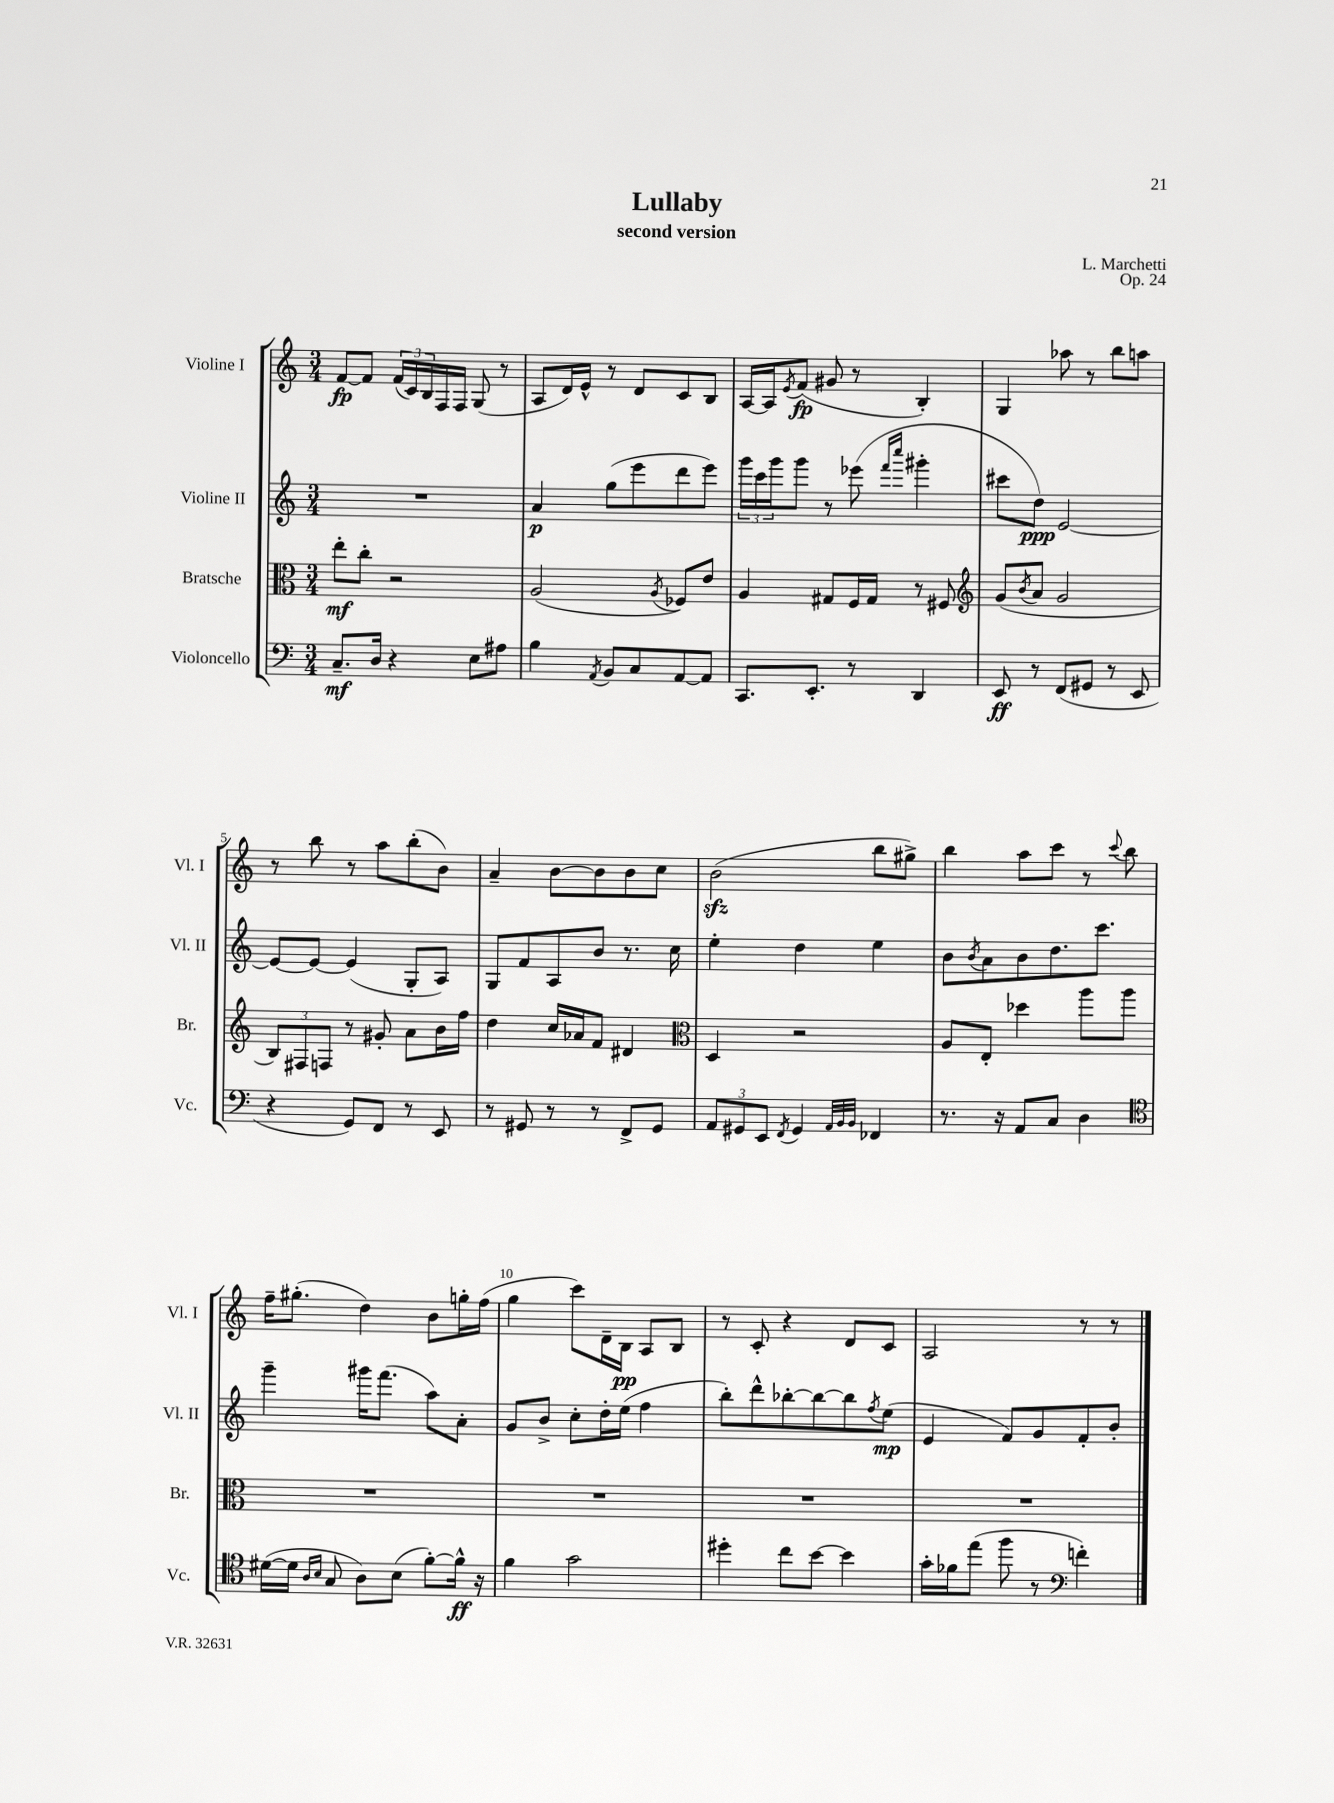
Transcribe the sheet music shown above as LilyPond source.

\header { title = "Lullaby" composer = "L. Marchetti" subtitle = "second version" opus = "Op. 24" }
<<
\new StaffGroup <<
\new Staff = "s0" \with { instrumentName = "Violine I" shortInstrumentName = "Vl. I" } {
    \clef treble \key c \major \numericTimeSignature \time 3/4
    f'8~\fp f'8 \tuplet 3/2 { f'16( c'16) b16 } f16 f16 g8( r8 |
    a8 d'16) e'16-^ r8 d'8 c'8 b8 |
    a16~ a16 \acciaccatura { e'8 } f'8\fp( gis'8 r8 b4-.) |
    g4 aes''8 r8 b''8 a''8 |
    r8 b''8 r8 a''8 b''8-.( b'8) |
    a'4-- b'8~ b'8 b'8 c''8 |
    b'2\sfz( b''8 gis''8->) |
    b''4 a''8 c'''8 r8 \appoggiatura { c'''8 } b''8 |
    f''16-- gis''8.-.( d''4) b'8 g''16-. f''16( |
    g''4 c'''8) d'16-- b16\pp a8 b8 |
    r8 c'8-. r4 d'8 c'8 |
    a2 r8 r8 \bar "|." |
}
\new Staff = "s1" \with { instrumentName = "Violine II" shortInstrumentName = "Vl. II" } {
    \clef treble \key c \major \numericTimeSignature \time 3/4
    R2. |
    a'4\p g''8( e'''8 d'''8 e'''8) |
    \tuplet 3/2 { g'''16 c'''16 g'''16 } g'''8 r8 ees'''8( \grace { f'''16 c''''16 } gis'''4-. |
    cis'''8 d''8\ppp) e'2~ |
    e'8~ e'8~ e'4( g8-. a8) |
    g8 f'8 a8 b'8 r8. c''16 |
    e''4-. d''4 e''4 |
    b'8 \acciaccatura { b'8 } a'8 b'8 d''8. c'''8. |
    g'''4-- gis'''16 f'''8.( a''8) a'8-. |
    g'8 b'8-> c''8-. d''16-. e''16( f''4 |
    b''8-.) d'''8-^ bes''8~-. bes''8~ bes''8 \acciaccatura { f''8 } e''8\mp( |
    e'4 f'8) g'8 f'8-. b'8-. \bar "|." |
}
\new Staff = "s2" \with { instrumentName = "Bratsche" shortInstrumentName = "Br." } {
    \clef alto \key c \major \numericTimeSignature \time 3/4
    e''8-.\mf c''8-. r2 |
    a2( \acciaccatura { a8 } fes8) e'8 |
    a4 gis8 f16 gis16 r8 fis8 |
    \clef treble g'8( \acciaccatura { b'8 } a'8 g'2 |
    \tuplet 3/2 { b8) fis8 f8 } r8 gis'8-. a'8 b'16 f''16 |
    d''4 c''16 aes'16 f'8 dis'4 |
    \clef alto d4 r2 |
    a8 e8-. des''4 a''8 a''8 |
    R2. |
    R2. |
    R2. |
    R2. \bar "|." |
}
\new Staff = "s3" \with { instrumentName = "Violoncello" shortInstrumentName = "Vc." } {
    \clef bass \key c \major \numericTimeSignature \time 3/4
    c8.--\mf d16 r4 e8 ais8 |
    b4 \acciaccatura { a,8 } b,8 c8 a,8~ a,8 |
    c,8. e,8.-. r8 d,4 |
    e,8\ff r8 f,8( gis,8 r8 e,8 |
    r4 g,8) f,8 r8 e,8 |
    r8 gis,8 r8 r8 f,8-> gis,8 |
    \tuplet 3/2 { a,8 gis,8 e,8 } \acciaccatura { f,8 } gis,4 \grace { a,32 b,32 b,32 } fes,4 |
    r8. r16 a,8 c8 d4 |
    \clef tenor dis'16~( dis'16 \grace { a16 b16 } g8 a8) b8( f'8~-.) f'16-^\ff r16 |
    f'4 g'2 |
    dis''4-. c''8 b'8~ b'4 |
    g'16-. fes'16 e''8( f''8 r8 \clef bass f'4-.) \bar "|." |
}
>>
>>
\layout { \context { \Score \override BarNumber.break-visibility = ##(#f #t #t) barNumberVisibility = #(every-nth-bar-number-visible 5) } }
